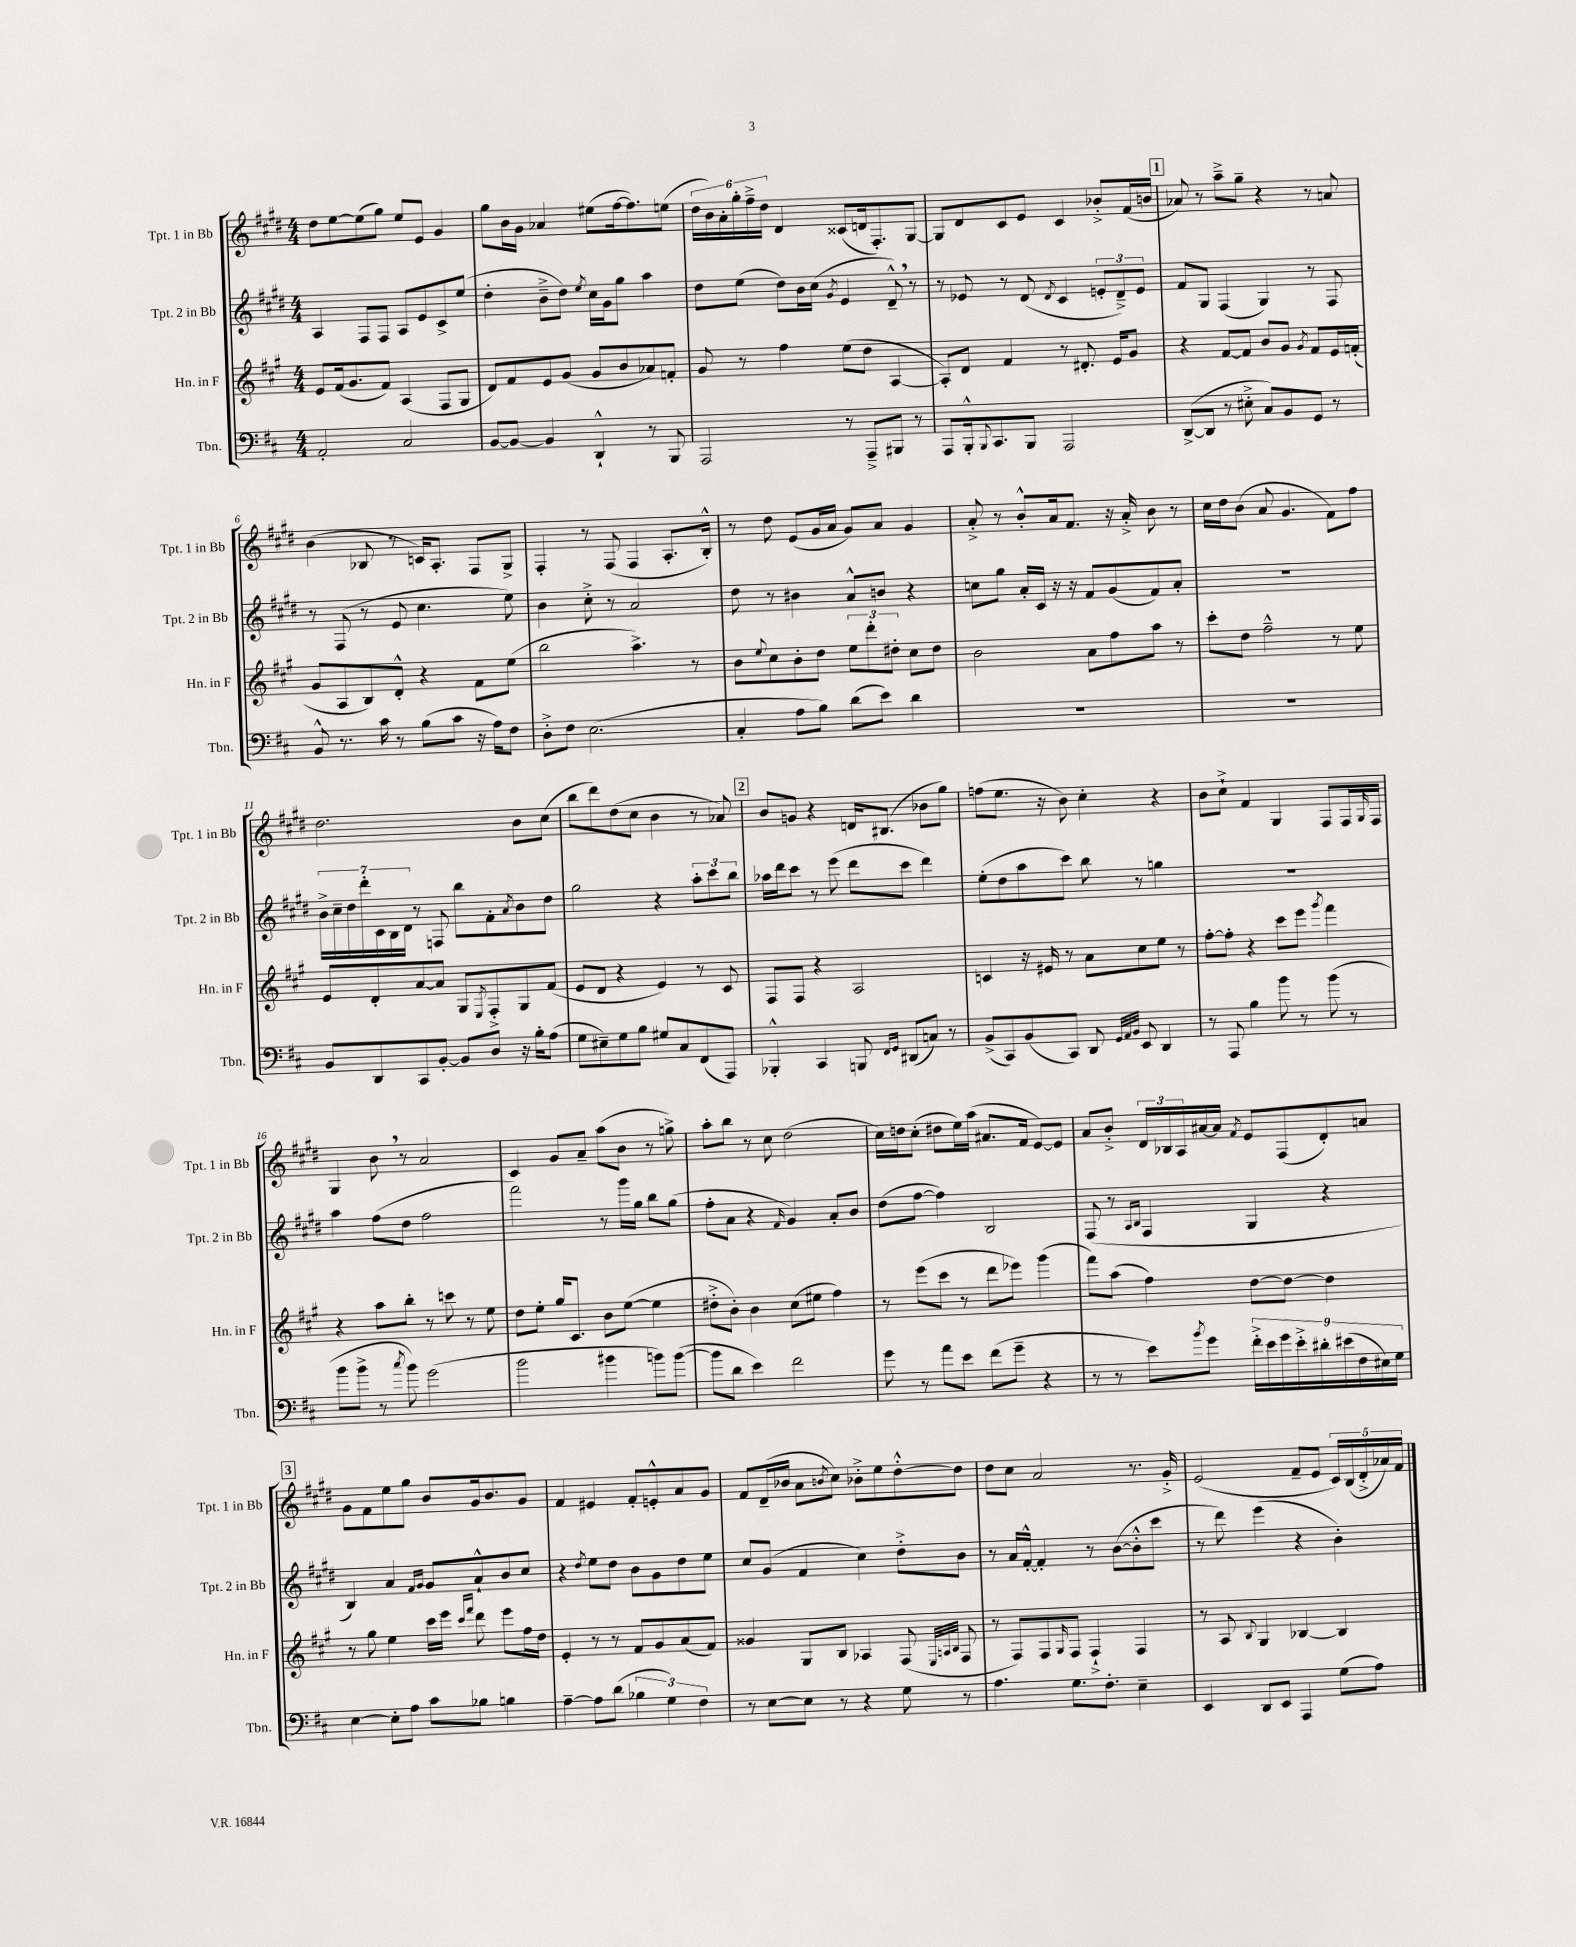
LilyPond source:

<<
\new StaffGroup <<
\new Staff = "s0" \with { instrumentName = "Tpt. 1 in Bb" shortInstrumentName = "Tpt. 1 in Bb" } {
    \clef treble \key e \major \numericTimeSignature \time 4/4
    dis''8 e''8~ e''8( gis''8) e''8 e'8 gis'4 |
    gis''8 b'16 gis'16 aes'4 eis''8( fis''16~ fis''8.) e''8( |
    \tuplet 6/4 { dis''16 b'16) a'16-. gis''16-. fis''16---> dis''16 } dis'4 cisis'8( d'16 fis8.-.) gis8~ |
    gis8 dis'8 cis'8 e'8 cis'4 bes'8-.-> fis'16( b'16 |
    \mark \markup { \box "1" } aes'8) r8 a''8---> gis''8-- r4 r8 a'8 |
    b'4( bes8 r8 c'16) a8.-. fis8 gis8-> |
    fis4-. r8 fis8( fis4 a8.-. b16-.-^) |
    r8 dis''8 e'8( gis'16 a'16 gis'8) a'8 gis'4 |
    a'8-.-> r8 b'8-.-^ a'16 fis'8. r16 a'16-.-> b'8 r8 |
    cis''16 dis''16 b'8( a'8 gis'4. fis'8) fis''8 |
    dis''2. b'8 cis''8( |
    b''8 dis'''8) dis''8( cis''8 b'4 r8 aes'8) |
    \mark \markup { \box "2" } b'8 g'8 r4 d'16 bis8.( bes'8 gis''8) |
    f''8( e''8. r16 b'8) cis''4-. r4 |
    b'8 cis''8-!-> fis'4 gis4 fis8 fis16 \grace { gis16 } fis16 |
    gis4 b'8 \breathe r8 a'2 |
    cis'4 gis'8 a'8-- a''8( b'8 r8 g''8->) |
    a''8-. b''8 r8 cis''8 dis''2( |
    cis''16) d''16 cis''8-.( dis''8 e''16) a''16( ais'8. fis'16 e'8~) e'8 |
    a'8 b'8-.-> \tuplet 3/2 { dis'16 bes16 a16 } ais'16~ ais'16 \acciaccatura { fis'8 } e'8 fis8( dis'8-.) a'8 |
    \mark \markup { \box "3" } gis'8 fis'8 e''8 gis''8 b'8 gis'16 b'8. gis'8 |
    fis'4 eis'4 fis'8-. e'8-.-^ a'8 gis'8 |
    fis'8 dis'16--( bes'16 a'8 \acciaccatura { b'8 } cis''8) bes'8-.-> e''8 dis''8~-.-^ dis''8 |
    dis''8 cis''8 a'2 r8. gis'16-.-> |
    e'2( fis'8-- e'8 \tuplet 5/4 { cis'16) b16( dis'16-.-> aes'16) fis'16 } \bar "|." |
}
\new Staff = "s1" \with { instrumentName = "Tpt. 2 in Bb" shortInstrumentName = "Tpt. 2 in Bb" } {
    \clef treble \key e \major \numericTimeSignature \time 4/4
    a4 fis8 fis8 a8 e'8 cis'8-> e''8( |
    dis''4-. b'8---> dis''8) \acciaccatura { e''8 } cis''16 gis'16 gis''8 a''4 |
    dis''8 e''8( dis''8) b'16 cis''16( \acciaccatura { gis'8 } e'4 dis'8---^) \breathe r8 |
    r8 ees'8 r8 dis'8( \acciaccatura { dis'8 } cis'4 \tuplet 3/2 { e'8-. dis'8--->) e'8 } |
    \mark \markup { \box "1" } fis'8 gis8 fis4( gis4) r8 fis8 |
    r8 fis8( r8 e'8 cis''4. e''8) |
    b'4 cis''8-.-> r8 a'2 |
    dis''8 r8 bis'4 a'8-^ b'8 r4 |
    c''8 gis''8 a'16-. cis'16 r16 r16 fis'8 gis'8( fis'8) a'8-. |
    R1 |
    \tuplet 7/4 { b'16-> cis''16-- dis''16 dis'''16-. cis'16 b16 dis'16 } r8 f8 b''8 fis'8-. \acciaccatura { a'8 } b'8 dis''8 |
    gis''2 r4 \tuplet 3/2 { a''8-. cis'''8 b''8 } |
    \mark \markup { \box "2" } aes''16 dis'''16 cis'''8 r8 e'''8( dis'''8 cis'''8 dis'''4) |
    e''8-.( dis''8 a''8 cis'''8) b''8 r8 g''4 |
    R1 |
    a''4 fis''8( dis''8 fis''2 |
    fis'''2) r8 gis'''16 gis''16 b''8 gis''8( |
    fis''8-. a'8 r4 \grace { fis'16 } gis'4) a'8-. b'8 |
    dis''8( fis''8~ fis''4) b2 |
    fis8( r8 \grace { a16 b16 } fis4 gis4 r4 |
    \mark \markup { \box "3" } b4) a'4 \grace { fis'16 gis'16 } gis'8 a'8-!-^ b'8 cis''8 |
    r4 \acciaccatura { dis''8 } e''8 dis''8 b'8 gis'8 dis''8 e''8 |
    cis''8 gis'8( fis'4 cis''4) dis''8-.-> b'8 |
    r8 a'16 fis'16~-.-^ fis'4-. r8 b'8~( b'8-.-^ cis'''8 |
    r8 dis'''8) e'''4( r4 b'4-.) \bar "|." |
}
\new Staff = "s2" \with { instrumentName = "Hn. in F" shortInstrumentName = "Hn. in F" } {
    \clef treble \key a \major \numericTimeSignature \time 4/4
    e'8 fis'16( gis'8. fis'8) a4( fis8 gis8 |
    d'8) fis'8 e'8 gis'8( gis'8 b'8 aes'8) f'8-. |
    gis'8 r8 fis''4 e''8( d''8 a4~ |
    a8-.) d'8 fis'4 r8 dis'8.-. e'16 gis'8 |
    \mark \markup { \box "1" } r4 fis'8~ fis'8 b'8 gis'8 \acciaccatura { gis'8 } fis'8 e'16 f'16-.( |
    gis'8 a8 b8) d'8-.-^ r4 fis'8 e''8( |
    b''2 a''4.->) r8 |
    b'8 \appoggiatura { e''8 } cis''8 b'8-. d''8 \tuplet 3/2 { e''8 d'''8-. dis''8-. } cis''8 dis''8 |
    b'2 a'8 fis''8 a''8 r8 |
    cis'''8-. d''8 fis''2---^ r8 e''8 |
    e'8 d'8-. a'8~ a'8 gis8 \acciaccatura { e8 } fis8-.-> gis8 fis'8( |
    e'8 d'8 r4 e'4) r8 cis'8 |
    \mark \markup { \box "2" } fis8 fis8 r4 a2 |
    c'4 r16 eis'16 r8 a'8 cis''8 e''8 r8 |
    fis''8~-. fis''8-. r4 cis'''8 e'''8 \acciaccatura { gis'''8 } fis'''4 |
    r4 a''8 b''8-. r8 c'''8 r8 e''8 |
    d''8 e''8-. gis''16 cis'8. b'8 e''8~( e''4 |
    dis''8-.-> b'8-.) b'4 cis''8( eis''8 fis''4) |
    r8 e'''8( cis'''8 r8 d'''8 ees'''8) gis'''4( |
    fis'''8) a''8( fis''4) d''8~ d''8~ d''4 |
    \mark \markup { \box "3" } r8 gis''8 e''4 cis'''16 e'''16 \grace { cis'''16 fis'''16 } d'''8 e'''8 fis''16 d''16 |
    e'4-. r8 r8 fis'8 gis'8 a'8( fis'8) |
    gisis'4 gis8 b8 aes4 fis8( \grace { e32 a32 b32 } fis8 |
    r8 fis8) fis8 \grace { gis16 } fis8 fis4-!-> fis4 |
    r8 a8 \appoggiatura { b8 } gis4 bes4~ bes4 \bar "|." |
}
\new Staff = "s3" \with { instrumentName = "Tbn." shortInstrumentName = "Tbn." } {
    \clef bass \key d \major \numericTimeSignature \time 4/4
    a,2-. cis2 |
    b,8~ b,8~ b,4 d,4-!-^ r8 b,,8 |
    a,,2 r8 a,,8---> bis,,8 r8 |
    a,,8 b,,16-.-^ \appoggiatura { b,,8 } cis,8. b,,8 a,,2 |
    \mark \markup { \box "1" } d,8~->( d,8 r8 eis8-.-> cis8) b,8 g,8 r8 |
    b,8-^ r8. cis'16 r8 b8( cis'8 r16 a16) fis8 |
    d8-.-> fis8 e2.( |
    cis4-. a8 b8) d'8( e'8) d'4 |
    R1 |
    R1 |
    b,8 d,8 cis,8 b,8~-. b,8 d8 r16 b16-. a8( |
    g8 eis8--) g8 b8 gis8 cis8 fis,8( a,,8) |
    \mark \markup { \box "2" } bes,,4-.-^ cis,4 b,,8 \grace { fis,16 g,16 } dis,8( c8) r8 |
    b,8->( cis,8) b,8( cis,8) d,8 \grace { g,32 a,32 b,32 } e,8 d,4 |
    r8 a,,8 b4 b'8 r8 b'8( r8 |
    b'8 b'8-> r8 \acciaccatura { cis''8 } b'8) g'2( |
    b'2 bis'4 b'8) b'8~( |
    b'8 d'8 e'4) fis'2 |
    g'8 r8 a'8 e'8 fis'8( g'8-- r4 |
    r8 r8 e'8) \acciaccatura { b'8 } g'8 \tuplet 9/8 { fis'16-.-> e'16 g'16 e'16-.-> dis'16-. eis'16( fis16 eis16) g16 } |
    \mark \markup { \box "3" } e4~ e8-. a8 cis'8 bes8 b4 |
    a4~-- a8 d'8( \tuplet 3/2 { bes4 g4) fis4 } |
    r8 e8~ e8 r8 r4 g8 r8 |
    a4. g8. fis8.-. e4-- |
    e,4 d,8 e,8 a,,4 g8( a8) \bar "|." |
}
>>
>>
